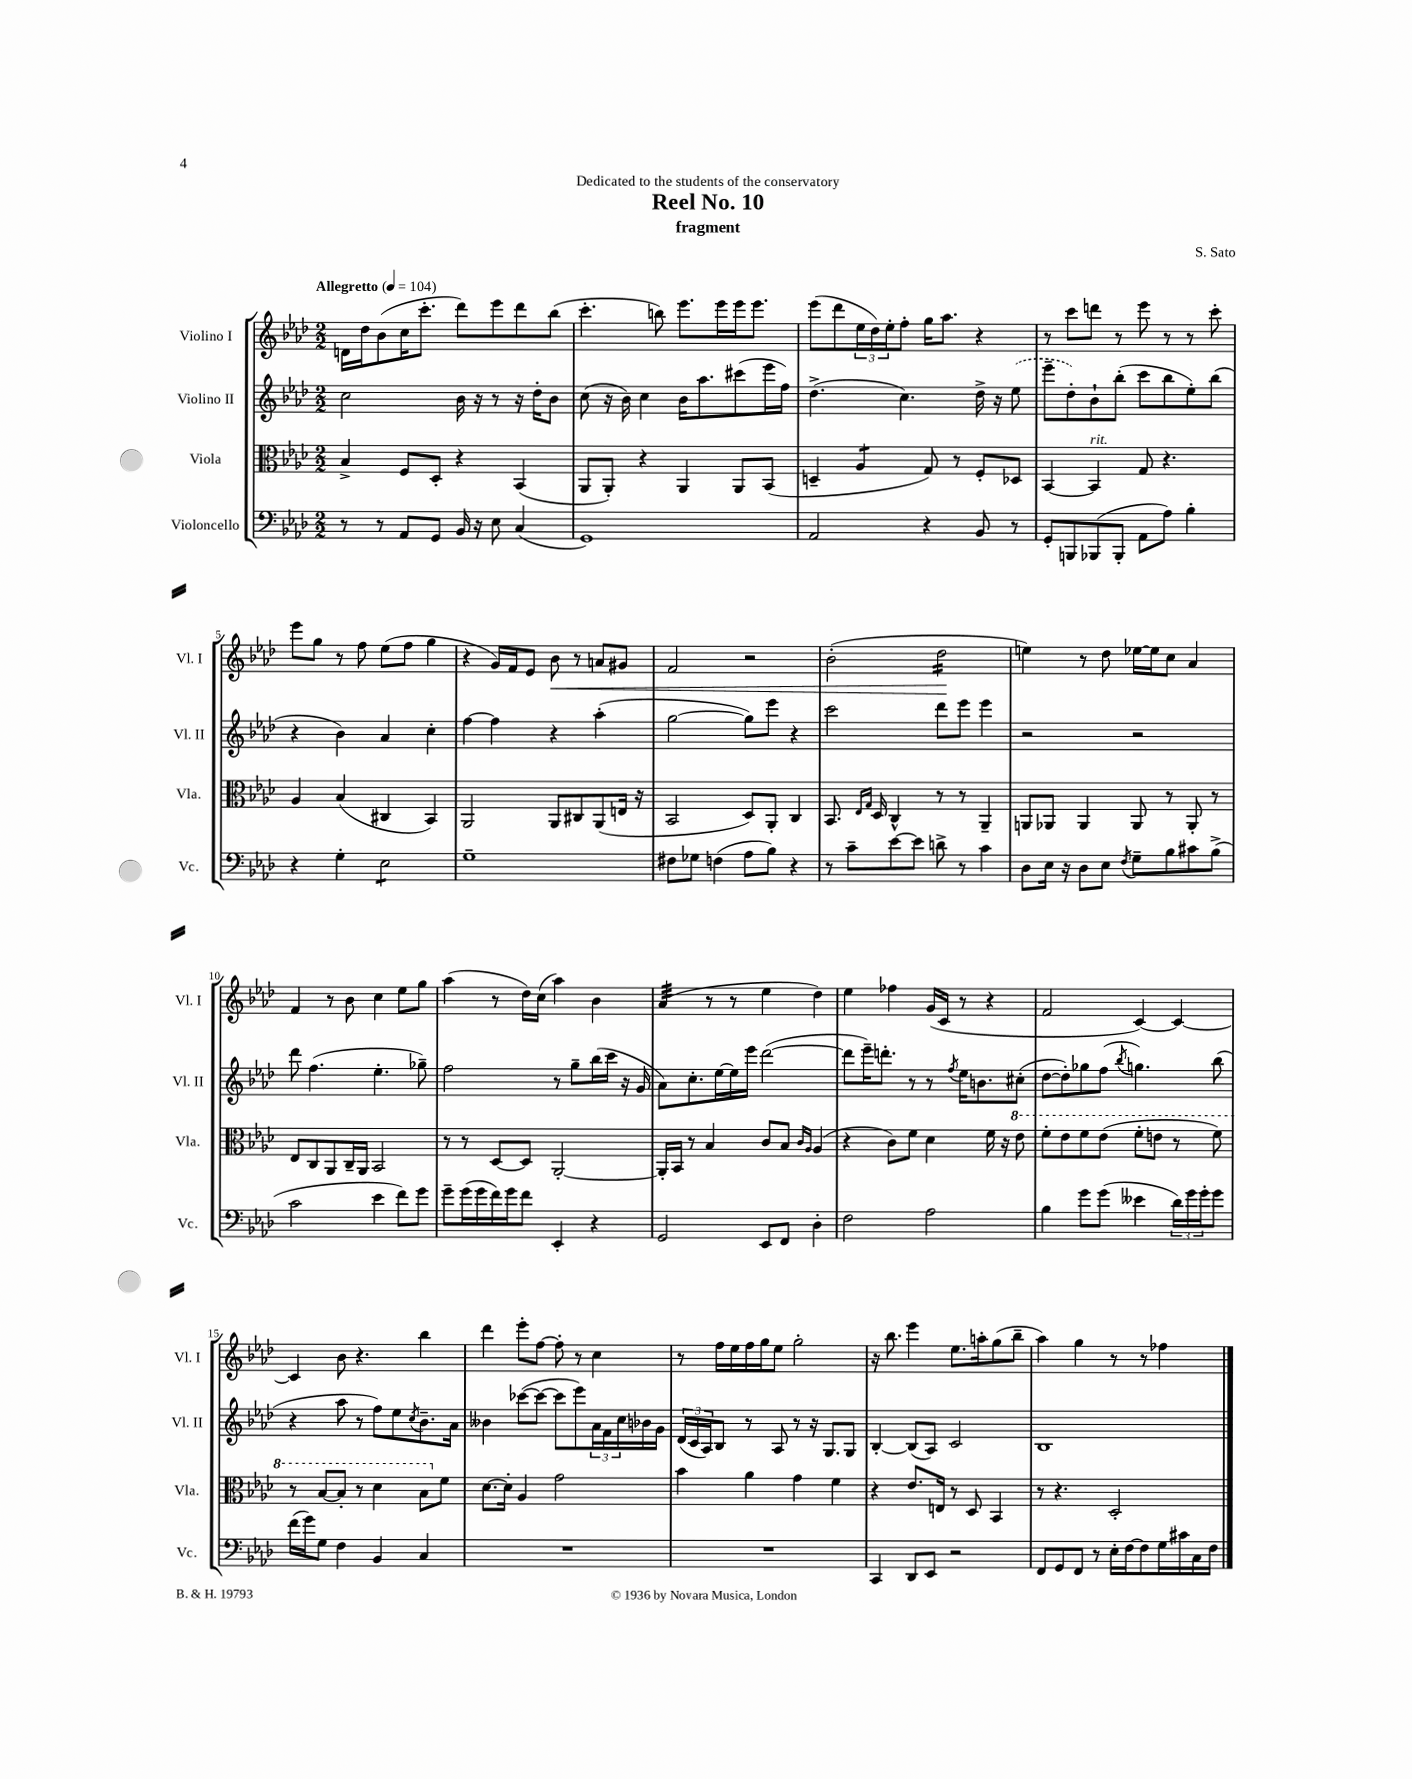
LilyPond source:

\header { title = "Reel No. 10" composer = "S. Sato" subtitle = "fragment" dedication = "Dedicated to the students of the conservatory" }
<<
\new StaffGroup <<
\new Staff = "s0" \with { instrumentName = "Violino I" shortInstrumentName = "Vl. I" } {
    \clef treble \key aes \major \numericTimeSignature \time 2/2 \tempo "Allegretto" 4 = 104
    d'16 des''16 bes'8( c''16 c'''8.-. des'''8) ees'''8 des'''8 bes''8( |
    c'''4.-. b''8) ees'''8. ees'''16 ees'''16 ees'''8. |
    ees'''8( des'''8 \tuplet 3/2 { ees''16 des''16) ees''16-. } f''8-. g''16 aes''8. r4 |
    r8 c'''8 d'''8 r8 ees'''8 r8 r8 c'''8-. |
    ees'''8 g''8 r8 f''8 ees''8( f''8 g''4 |
    r4 g'16) f'16 ees'8 bes'8\< r8 a'8 gis'8 |
    f'2 r2 |
    bes'2-.( des''2:16\! |
    e''4) r8 des''8 ees''16~ ees''16 c''8 aes'4 |
    f'4 r8 bes'8 c''4 ees''8 g''8 |
    aes''4( r8 des''16) c''16( aes''4) bes'4 |
    aes'4:32( r8 r8 ees''4 des''4) |
    ees''4 fes''4 g'16( c'16 r8 r4 |
    f'2 c'4~) c'4~ |
    c'4 bes'8 r4. bes''4 |
    des'''4 ees'''8-. f''8~ f''8-. r8 c''4 |
    r8 f''16 ees''16 f''16 g''16 ees''8 g''2-. |
    r16 bes''8. ees'''4 ees''8. a''16-. g''8( bes''8-- |
    aes''4) g''4 r8 r8 fes''4 \bar "|." |
}
\new Staff = "s1" \with { instrumentName = "Violino II" shortInstrumentName = "Vl. II" } {
    \clef treble \key aes \major \numericTimeSignature \time 2/2
    c''2 bes'16 r16 r8 r16 des''16-. bes'8 |
    c''8( r16 bes'16) c''4 bes'16 aes''8. cis'''8( ees'''16 f''16) |
    des''4.->( c''4.) des''16-> r16 \once \slurDashed ees''8( |
    ees'''8-- des''8-.) bes'8-! bes''8-.( c'''8 bes''8 ees''8-.) bes''8( |
    r4 bes'4) aes'4 c''4-. |
    f''4~ f''4 r4 aes''4-.( |
    g''2~ g''8) ees'''8 r4 |
    c'''2 des'''8 ees'''8 ees'''4 |
    r2 r2 |
    des'''8 f''4.( ees''4.-. ges''8--) |
    f''2 r8 g''8-- bes''16( c'''16 r16 g'16 |
    aes'8) c''8.-. ees''16~ ees''16 ees'''16 des'''2~( |
    des'''8 ees'''16--) d'''8.-. r8 r8 \acciaccatura { f''8 } ees''16 b'8. cis''8-.( |
    des''8~ des''8-.) ges''8 f''8( \acciaccatura { bes''8 } g''4.) bes''8( |
    r4 aes''8 r8 f''8) ees''8 \acciaccatura { c''8 } bes'8.-- aes'16 |
    beses'4 ces'''8~( ces'''8~ ces'''8 ees'''8) \tuplet 3/2 { aes'16 f'16 c''16 } bes'16 g'16 |
    \tuplet 3/2 { des'16( c'16 aes16) } bes8 r8 aes8 r8 r16 g8. g8 |
    bes4~-. bes8( aes8) c'2 |
    bes1 \bar "|." |
}
\new Staff = "s2" \with { instrumentName = "Viola" shortInstrumentName = "Vla." } {
    \clef alto \key aes \major \numericTimeSignature \time 2/2
    bes4-> f8 des8-. r4 bes,4( |
    aes,8 aes,8-.) r4 aes,4 aes,8 bes,8( |
    d4-- aes4:8 g8) r8 f8-. des8 |
    bes,4~ bes,4^\markup { \italic "rit." } g8 r4. |
    aes4 bes4( cis4 bes,4) |
    aes,2 aes,8 cis8 aes,8( e16 r16 |
    bes,2 des8) aes,8-. c4 |
    bes,8. \grace { ees16 g16 } des16 c4-^ r8 r8 aes,4-- |
    a,8 aes,8 aes,4 aes,8 r8 aes,8-. r8 |
    ees8 c8 aes,8 c16-- aes,16 bes,2 |
    r8 r8 des8~ des8 aes,2~-. |
    aes,16-. bes,16 r8 bes4 c'8 bes8 \grace { c'16 aes16 } aes4( |
    r4 c'8) f'8 des'4 f'16 r16 \ottava #1 ees''8 |
    f''8-. ees''8 f''8 ees''8( f''8-. e''8 r8 f''8) |
    r8 bes'8~ bes'8-. r8 des''4 bes'8 \ottava #0 f'8 |
    des'8.~ des'16-. aes4 g'2 |
    bes'4 aes'4 g'4 f'4 |
    r4 ees'8. e16 r8 des8 bes,4 |
    r8 r4. des2-. \bar "|." |
}
\new Staff = "s3" \with { instrumentName = "Violoncello" shortInstrumentName = "Vc." } {
    \clef bass \key aes \major \numericTimeSignature \time 2/2
    r8 r8 aes,8 g,8 bes,16 r16 ees8 c4( |
    g,1) |
    aes,2 r4 bes,8 r8 |
    g,8-. b,,8 bes,,8( bes,,8-. aes,8 aes8) bes4-. |
    r4 g4-. ees2:8 |
    g1-- |
    fis8 ges8 f4( aes8 bes8) r4 |
    r8 c'8-- ees'8~ ees'8 d'8-> r8 c'4 |
    des8 ees16 r16 des8 ees8 \acciaccatura { f8 } g8-- bes8 cis'8 bes8->( |
    c'2 ees'4 f'8) g'8 |
    g'8-- g'16( g'16 f'16) g'16 f'8 ees,4-. r4 |
    g,2 ees,8 f,8 des4-. |
    f2 aes2 |
    bes4 g'8 g'8( eeses'4 \tuplet 3/2 { des'16) g'16 g'16-. } g'8 |
    f'16( g'16) g8 f4 bes,4 c4 |
    R1 |
    R1 |
    c,4 des,8 ees,8 r2 |
    f,8 g,8 f,8 r8 ees16-. f16~ f8 g16 cis'16 c16 f16 \bar "|." |
}
>>
>>
